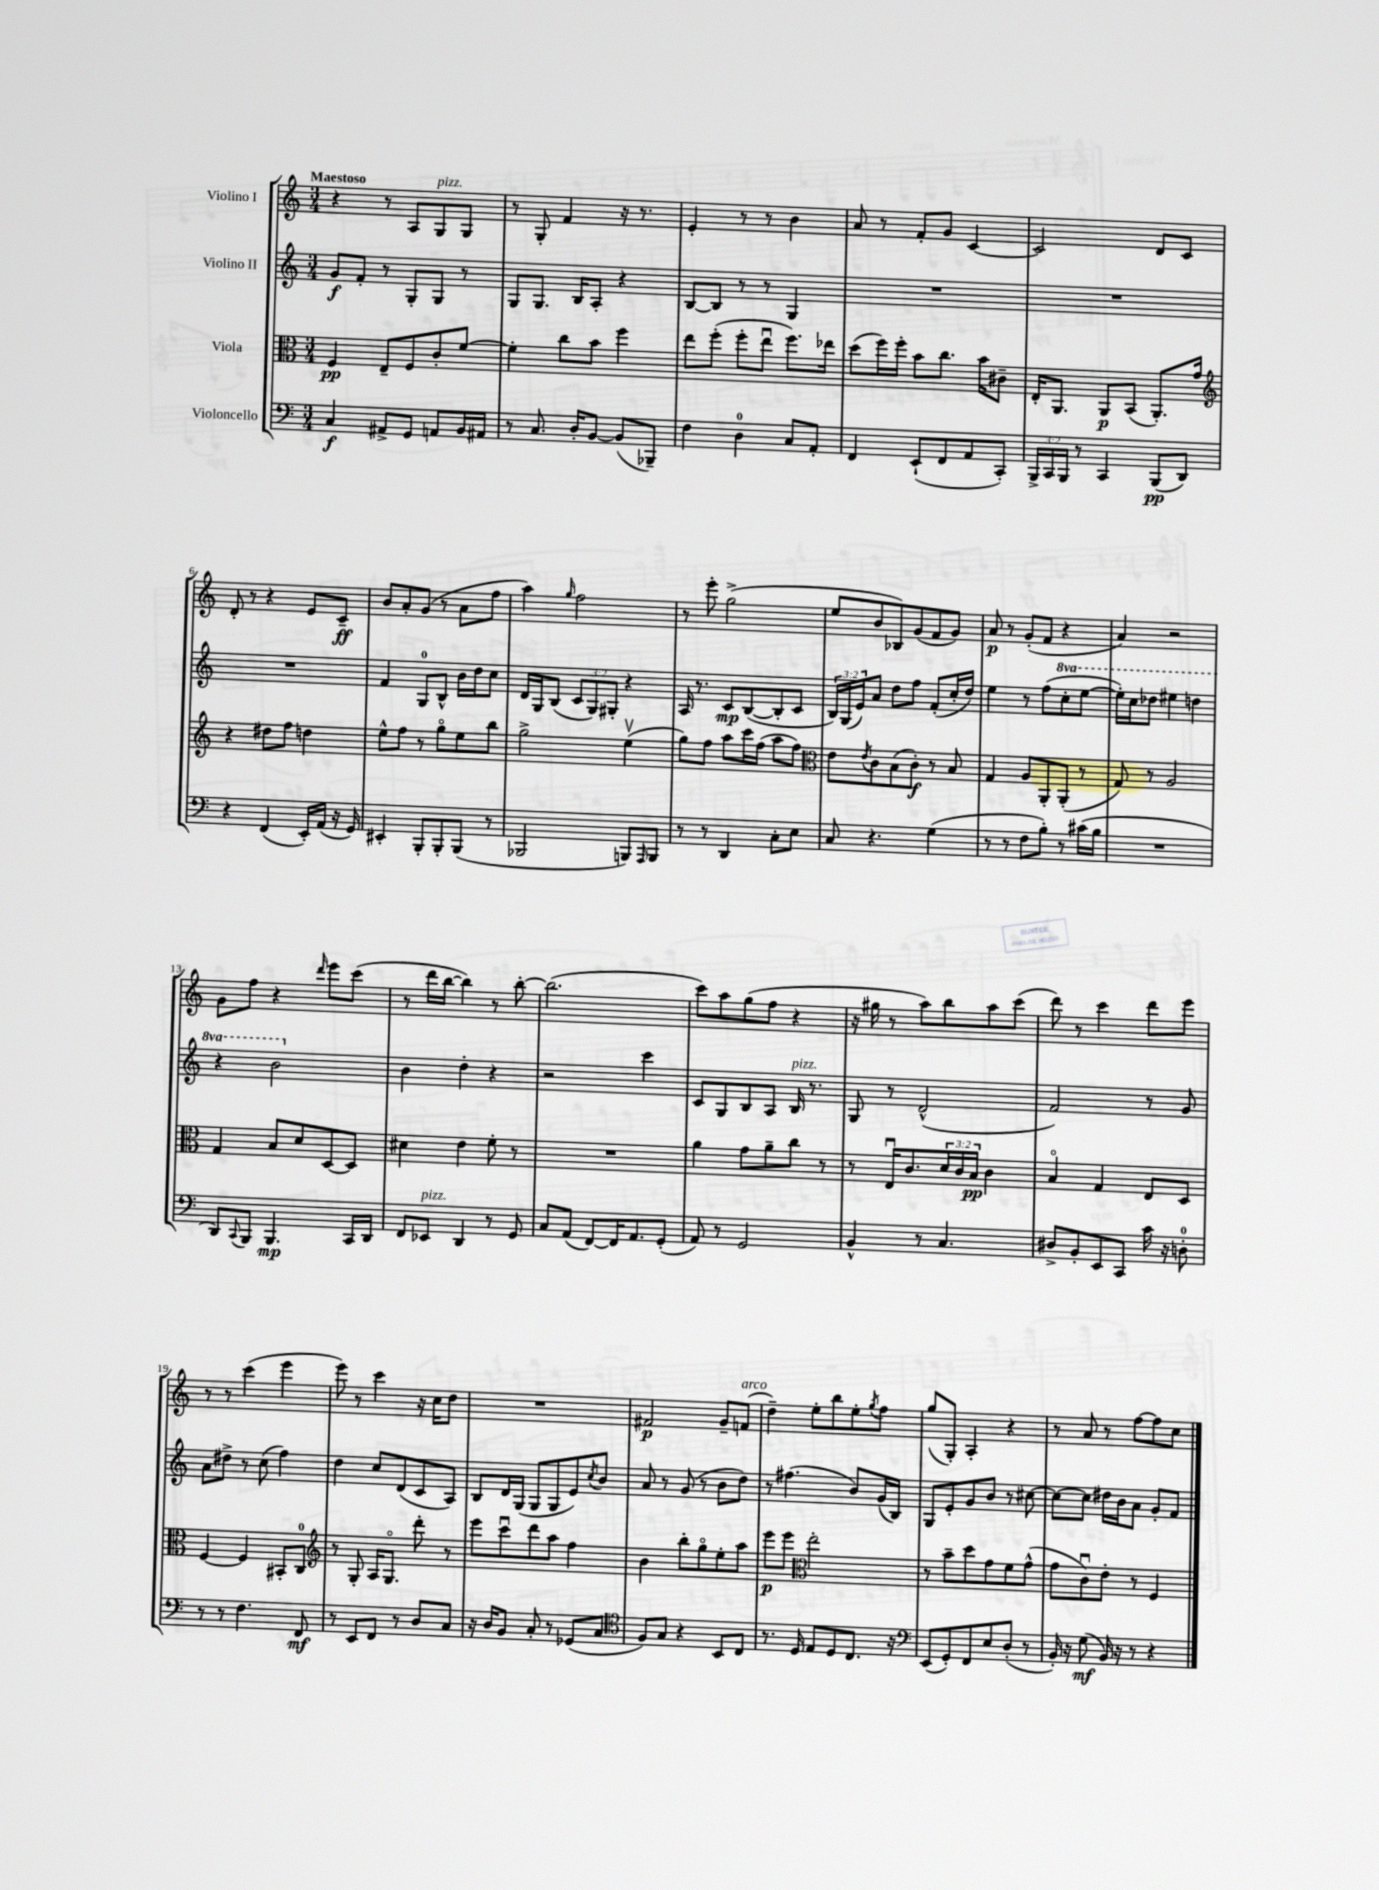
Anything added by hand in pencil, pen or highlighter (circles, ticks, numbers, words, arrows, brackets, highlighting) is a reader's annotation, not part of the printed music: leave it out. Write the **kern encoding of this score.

**kern	**kern	**kern	**kern
*staff4	*staff3	*staff2	*staff1
*clefF4	*clefC3	*clefG2	*clefG2
*k[]	*k[]	*k[]	*k[]
*M3/4	*M3/4	*M3/4	*M3/4
4C	4F	8g	4r
.	.	8f'	.
8AA#^	8E~	8r	8r
8GG	8F	8G'	8A
8AA	8c'	8G	8G
16BB	[8f	8r	8G
16AA#	.	.	.
=	=	=	=
8r	4f']	8G	8r
8.C	.	8.G	8G'
.	8cc	.	4f
16D'	.	16B	.
[8BB	8b	8A'	.
(8BB]	4ff	4r	16r
.	.	.	8.r
8BBB-~)	.	.	.
=	=	=	=
4F	8ee	[8B	4e'
.	(8ff'	8B]	.
4D	8ff'	8r	8r
.	8eeu	8r	8r
8C	8.ff)	4G	4b
8AA'	.	.	.
.	16ee-	.	.
=	=	=	=
4FF	(8dd	2.r	8a
.	16ff)	.	8r
.	16ff'	.	.
(8EE`	8b	.	8f'
8FF	8.cc	.	8g
8AA	.	.	[4c
.	16b	.	.
8CC')	8c#~	.	.
=	=	=	=
24BBB^	16E'	2.r	2c]
24CC	.	.	.
.	8.AA	.	.
24BBB	.	.	.
8r	.	.	.
4CC	8AA	.	.
.	(8BB	.	.
(8BBB	8.AA')	.	8d
8DD)	.	.	8c
.	16g	.	.
=	=	=	=
*	*clefG2	*	*
4r	4r	2.r	8d'
.	.	.	8r
(4FF	8dd#	.	4r
.	8ff	.	.
16EE')	4dd	.	8e
(16AA	.	.	.
16r	.	.	8c~
16GG)	.	.	.
=	=	=	=
4EE#'	8ee^^	4f	8b
.	8ff	.	8a'
8BBB'	8r	8G	(8g
8BBB'	8ggo	8B^^	8r
(8BBB	8ee	16b	8a
.	.	16dd	.
8r	8bb	8cc	8ff
=	=	=	=
2BBB-	2gg^	16d	4aa)
.	.	16G	.
.	.	(8B	.
.	.	.	16qqgg
.	.	12c	2ff
.	.	12G)	.
.	.	12G#'	.
8BBB)	(4eev	4r	.
16qqAAA	.	.	.
8BBB	.	.	.
=	=	=	=
8r	8gg)	16A	8r
.	.	8.r	.
8r	8ff	.	8eee'
4DD	8aa	8c	(2gg^
.	16ccc	([8B	.
.	(16ff	.	.
8C'	8aa	8B']	.
8E	8ff)	8c	.
=	=	=	=
*	*clefC3	*	*
8C	8e	24B)	8ee
.	.	(24G	.
.	.	24e)	.
.	8qe	.	.
4.r	8c	8a	8b
.	(8B	8dd	8B-)
.	8c')	8ff	(8g
(4G	8r	(8f'	8f
.	8B	16cc'	8g)
.	.	16dd)	.
=	=	=	=
8r	4G	4ee	8a
8r	.	.	8r
8F	8A	8r	(8g'
8B')	8AA'	(8ff	8f
8r	(8AA'	8ccc'	4r
(16c#	8r	[8eee	.
16B	.	.	.
=	=	=	=
2.r	8G)	16eee'])	4a)
.	.	16ccc	.
.	8r	8ddd-	.
.	2A	4eee#	2r
.	.	4ddd	.
=	=	=	=
8DD)	4G	4r	8g
8qqCC	.	.	.
8BBB	.	.	8ff
4.BBB	8B	2bb	4r
.	8d	.	.
.	.	.	16qqddd
.	[8D	.	8eee
16CC	8D]	.	(8ccc
16DD	.	.	.
=	=	=	=
8FF	4d#	4b	8r
8EE-	.	.	16ddd
.	.	.	[16bb
4DD	4e	4dd'	4bb])
8r	8f'	4r	8r
8GG	8r	.	[8bb'
=	=	=	=
8C	2.r	2r	(2.bb]
(8AA	.	.	.
[8FF)	.	.	.
16FF]	.	.	.
8.AA	.	.	.
.	.	4ccc	.
(8GG'	.	.	.
=	=	=	=
8AA)	4a	8c	8ccc)
8r	.	8G	8aa
2GG	8g	8B	(8gg
.	8a~	8A	8ff
.	8cc	16B	4r
.	.	8.r	.
.	8r	.	.
=	=	=	=
4BB^^	8r	8G	16r
.	.	.	16gg#
.	16Eu	8r	8r
.	8.c	.	.
8r	.	(2d^^	8aa)
4.C	24d	.	8bb
.	24c	.	.
.	24B	.	.
.	4c	.	8aa
.	.	.	(8ccc
=	=	=	=
8D#^	4Bo	2f)	8ddd)
8BB'	.	.	8r
8EE	4G	.	4ccc
8CC	.	.	.
16c	8E	8r	8ddd
16r	.	.	.
8D'	8D	8g	8eee
=	=	=	=
8r	[4F	8a	8r
8r	.	8dd#^	8r
4.F	4F]	8r	(4ccc
.	.	(8cc	.
.	8BB#'	4ff)	4eee
8FF	8C	.	.
=	=	=	=
*	*clefG2	*	*
8r	8r	4dd	8eee)
8EE	8G'	.	8r
8FF	16A	8cc	4ccc
.	8.Go	.	.
8r	.	(8d	.
8D	8ddd'	8c	16r
.	.	.	16cc
8C	8r	8A)	8dd
=	=	=	=
16r	8eee	8B	2.r
16D	.	.	.
8BB	8cccu	16d	.
.	.	(16G	.
8C'	8ddd	8G	.
8r	8aa	8G	.
(8GG-	4ff	8e)	.
.	.	8qcc	.
8C	.	8b	.
=	=	=	=
*clefC4	*	*	*
8F)	4b	8a	2f#
8G	.	8r	.
4r	8bb'	(8g	.
.	8ggo	8r	.
8BB	8ee'	8b	8g~
8C	8aa	8dd)	(8f
=	=	=	=
8.r	8eee	8r	4dd~)
.	8eee	(4.ff#	.
16D	.	.	.
*	*clefC3	*	*
8E	2ee'	.	8ee'
8D	.	.	8bb
8.C	.	8b)	8ee'
.	.	.	8qgg
.	.	(16g	8ff
16r	.	16B)	.
=	=	=	=
*clefF4	*	*	*
(8EE	8r	8G	(8gg
8GG')	8b~	8e'	8G')
8FF	8dd	8g	4A'
8E	8g	8b	.
(8D'	8f	8r	4r
8r	(8g^^	[8cc#	.
=	=	=	=
16BB')	8g	8cc#_	8r
16r	.	.	.
(8G	8cu)	8cc#]	8a
16BB)	8e'	16dd#	8r
16r	.	16b	.
8r	8r	8a	[8ff
4r	4F	8g'	8ff]
.	.	8f	8cc
==	==	==	==
*-	*-	*-	*-
